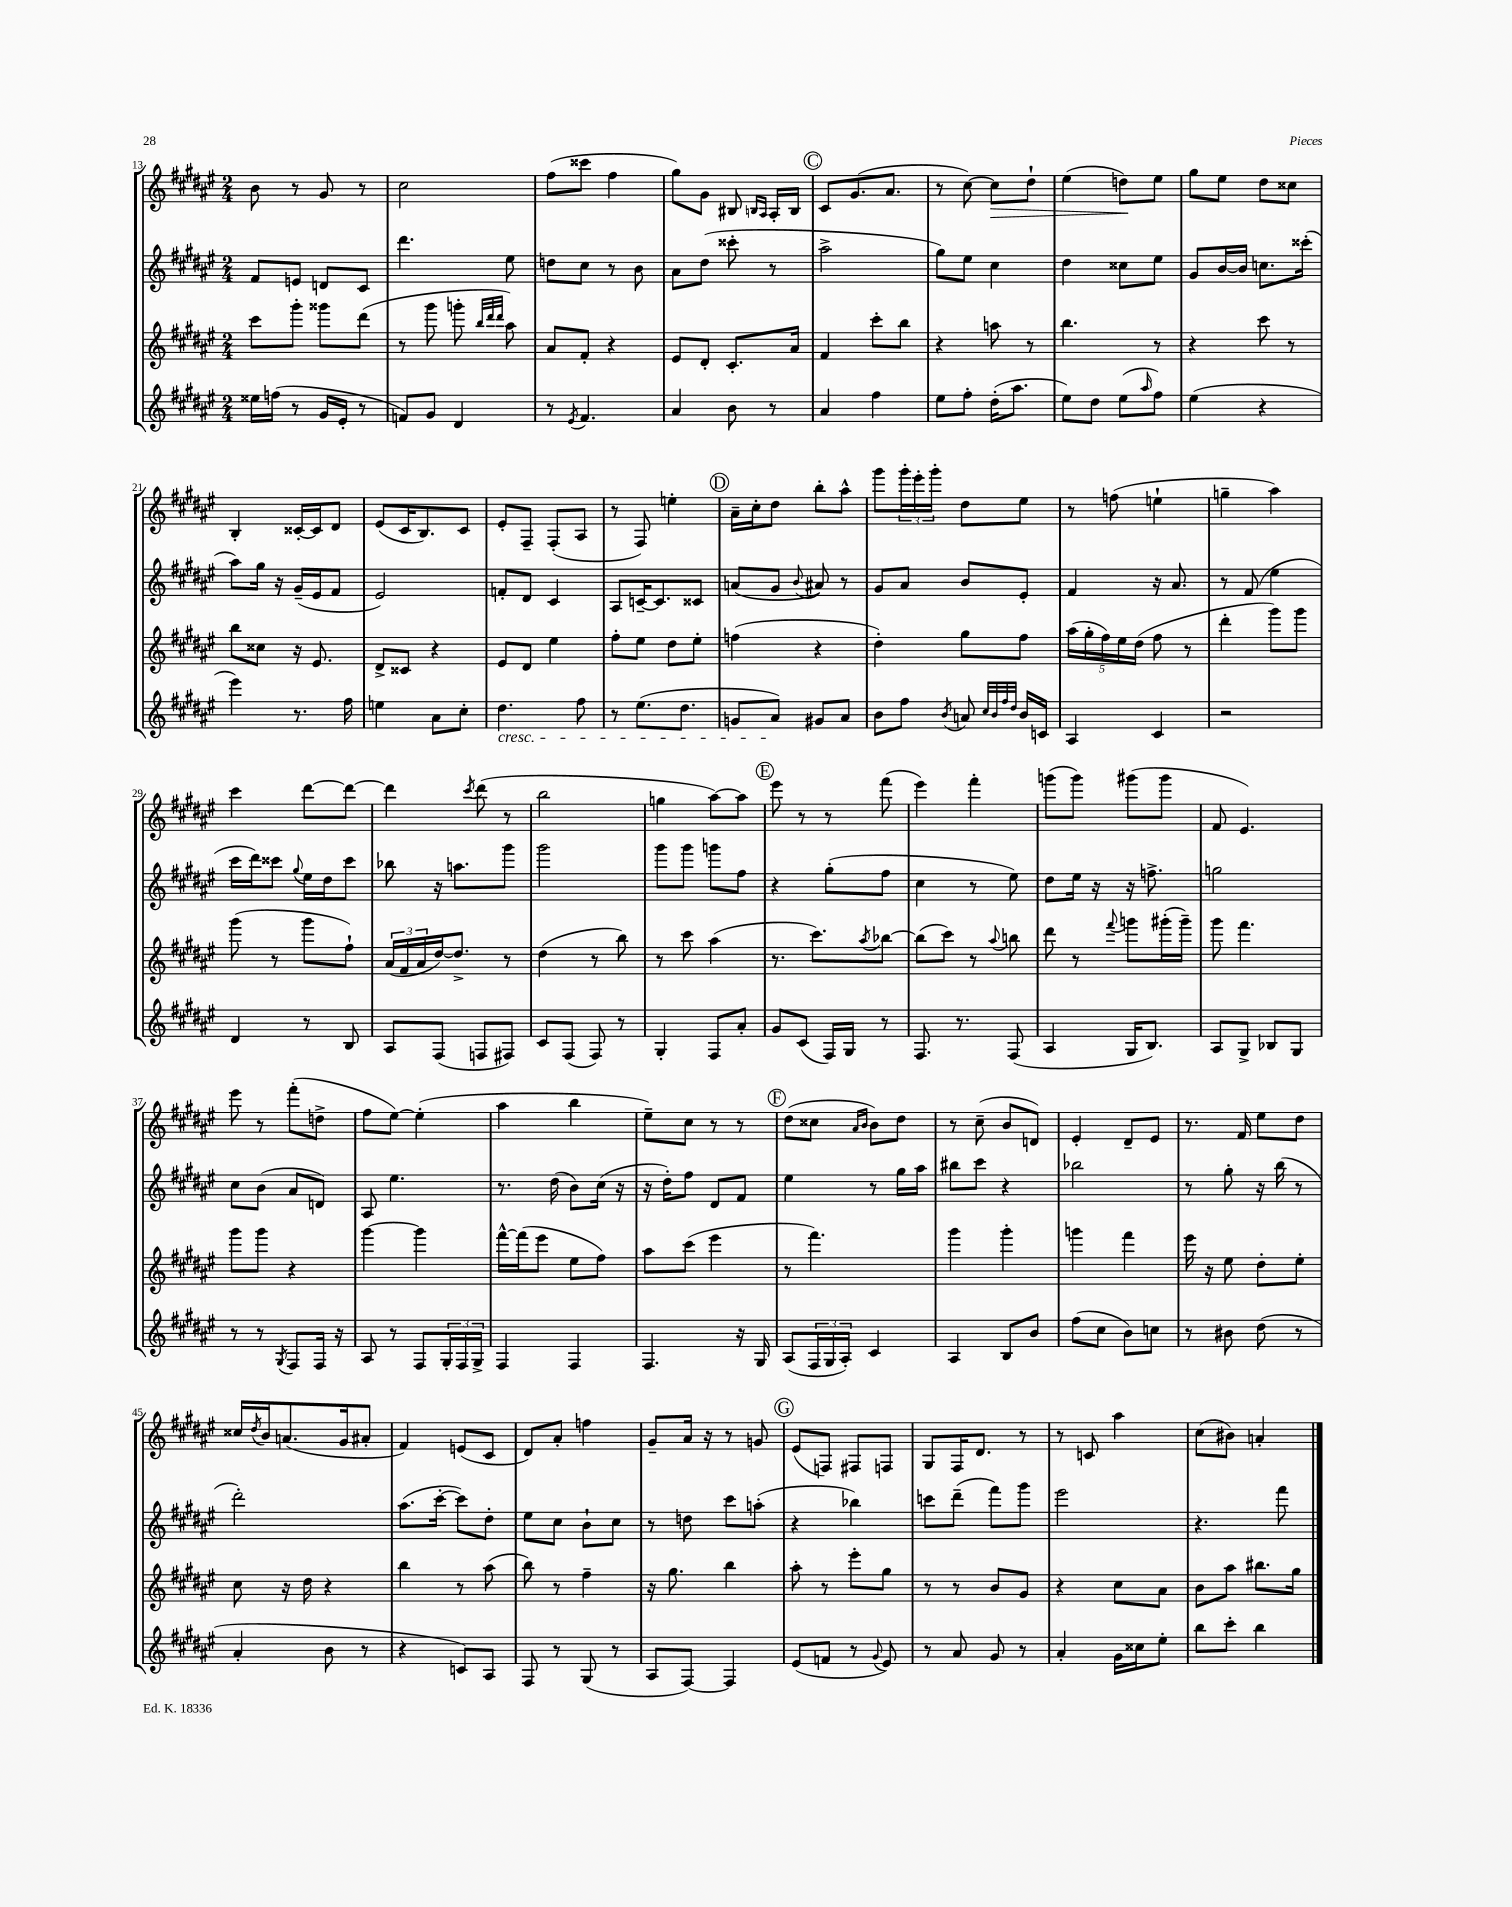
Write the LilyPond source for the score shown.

<<
\new StaffGroup <<
\new Staff = "s0" {
    \clef treble \key fis \major \numericTimeSignature \time 2/4
    b'8 r8 gis'8 r8 |
    cis''2 |
    fis''8( cisis'''8 fis''4 |
    gis''8) gis'8 bis8 \grace { b16 ais16 } ais16-. b16 |
    \mark \markup { \circle "C" } cis'8 gis'8.( ais'8. |
    r8 cis''8~) cis''8\> dis''8-! |
    eis''4( d''8\!) eis''8 |
    gis''8 eis''8 dis''8 cisis''8 |
    b4-. cisis'16~-. cisis'16 dis'8 |
    eis'8( cis'16 b8.) cis'8 |
    eis'8-. fis8-- fis8-.( ais8 |
    r8 fis8) e''4-. |
    \mark \markup { \circle "D" } ais'16-- cis''16-. dis''8 b''8-. ais''8-^ |
    gis'''8 \tuplet 3/2 { gis'''16-. eis'''16-. gis'''16-. } dis''8 eis''8 |
    r8 f''8( e''4-! |
    g''4-- ais''4) |
    cis'''4 dis'''8~ dis'''8~ |
    dis'''4 \acciaccatura { cis'''8 } dis'''8( r8 |
    b''2 |
    g''4 ais''8~) ais''8 |
    \mark \markup { \circle "E" } eis'''8 r8 r8 fis'''8( |
    eis'''4) fis'''4-. |
    g'''8( g'''8) gis'''8( gis'''8 |
    fis'8 eis'4.) |
    eis'''8 r8 fis'''8-.( d''8-> |
    fis''8 eis''8~) eis''4-.( |
    ais''4 b''4 |
    eis''8--) cis''8 r8 r8 |
    \mark \markup { \circle "F" } dis''8( cisis''8 \grace { ais'16 b'16 } b'8) dis''8 |
    r8 cis''8--( b'8 d'8) |
    eis'4-. dis'8-- eis'8 |
    r8. fis'16 eis''8 dis''8 |
    cisis''16 \acciaccatura { dis''8 } b'16 a'8.( gis'16 ais'8-. |
    fis'4) e'8( cis'8 |
    dis'8) ais'8-. f''4 |
    gis'8-- ais'16 r16 r8 g'8 |
    \mark \markup { \circle "G" } eis'8( f8) fis8 f8 |
    gis8 fis16 dis'8. r8 |
    r8 c'8 ais''4 |
    cis''8( bis'8) a'4-. \bar "|." |
}
\new Staff = "s1" {
    \clef treble \key fis \major \numericTimeSignature \time 2/4
    fis'8 e'8 d'8 cis'8 |
    dis'''4. eis''8 |
    d''8 cis''8 r8 b'8 |
    ais'8 dis''8( cisis'''8-. r8 |
    \mark \markup { \circle "C" } ais''2-> |
    gis''8) eis''8 cis''4 |
    dis''4 cisis''8 eis''8 |
    gis'8 b'16~ b'16 c''8. cisis'''16-.( |
    ais''8) gis''16 r16 gis'16--( eis'16 fis'8 |
    eis'2) |
    f'8-. dis'8 cis'4 |
    ais8 c'16~-- c'8. cisis'8 |
    \mark \markup { \circle "D" } a'8( gis'8 \appoggiatura { b'8 } ais'8) r8 |
    gis'8 ais'8 b'8 eis'8-. |
    fis'4 r16 ais'8. |
    r8 fis'8( eis''4 |
    cis'''16 dis'''16) cisis'''8 \appoggiatura { gis''8 } eis''16 dis''16 cisis'''8 |
    bes''8 r16 a''8. gis'''8 |
    gis'''2 |
    gis'''8 gis'''8 g'''8 fis''8 |
    \mark \markup { \circle "E" } r4 gis''8-.( fis''8 |
    cis''4 r8 eis''8) |
    dis''8 eis''16 r16 r16 f''8.-> |
    g''2 |
    cis''8 b'8( ais'8 d'8) |
    ais8 eis''4. |
    r8. dis''16( b'8) cis''16( r16 |
    r16 dis''16-.) fis''8 dis'8 fis'8 |
    \mark \markup { \circle "F" } eis''4 r8 gis''16 ais''16 |
    bis''8 cis'''8 r4 |
    bes''2 |
    r8 gis''8-. r16 b''16( r8 |
    dis'''2-.) |
    ais''8.( cis'''16~-. cis'''8) dis''8-. |
    eis''8 cis''8 b'8-! cis''8 |
    r8 d''8 cis'''8 a''8-.( |
    \mark \markup { \circle "G" } r4 bes''4) |
    c'''8 dis'''8--( fis'''8) gis'''8 |
    eis'''2 |
    r4. fis'''8 \bar "|." |
}
\new Staff = "s2" {
    \clef treble \key fis \major \numericTimeSignature \time 2/4
    cis'''8 gis'''8-. gisis'''8 dis'''8( |
    r8 gis'''8 g'''8-. \grace { b''32 dis'''32 dis'''32 } ais''8) |
    ais'8 fis'8-. r4 |
    eis'8 dis'8-. cis'8.-. ais'16 |
    \mark \markup { \circle "C" } fis'4 cis'''8-. b''8 |
    r4 a''8 r8 |
    b''4. r8 |
    r4 cis'''8 r8 |
    b''8 cisis''8 r16 eis'8. |
    dis'8-> cisis'8 r4 |
    eis'8 dis'8 eis''4 |
    fis''8-. eis''8 dis''8 eis''8-. |
    \mark \markup { \circle "D" } f''4( r4 |
    dis''4-.) gis''8 fis''8 |
    \tuplet 5/4 { ais''16( gis''16-. fis''16) eis''16 dis''16( } fis''8 r8 |
    dis'''4-. gis'''8) gis'''8 |
    gis'''8( r8 gis'''8 fis''8-!) |
    \tuplet 3/2 { ais'16( fis'16 ais'16 } dis''16~) dis''8.-> r8 |
    dis''4( r8 b''8) |
    r8 cis'''8 ais''4( |
    \mark \markup { \circle "E" } r8. cis'''8.) \acciaccatura { ais''8 } bes''8~ |
    bes''8( cis'''8) r8 \appoggiatura { ais''8 } b''8 |
    dis'''8 r8 \appoggiatura { fis'''8 } g'''8 gis'''16-.( gis'''16--) |
    gis'''8 fis'''4. |
    gis'''8 gis'''8 r4 |
    gis'''4~ gis'''4 |
    fis'''16~-^ fis'''16( eis'''8 eis''8 fis''8) |
    ais''8 cis'''8( eis'''4 |
    \mark \markup { \circle "F" } r8 fis'''4.) |
    gis'''4 gis'''4-. |
    g'''4 fis'''4 |
    eis'''16 r16 eis''8 dis''8-. eis''8-. |
    cis''8 r16 dis''16 r4 |
    b''4 r8 ais''8( |
    b''8) r8 fis''4-- |
    r16 gis''8. b''4 |
    \mark \markup { \circle "G" } ais''8-. r8 eis'''8-. gis''8 |
    r8 r8 b'8 gis'8 |
    r4 cis''8 ais'8 |
    b'8 ais''8 bis''8. gis''16 \bar "|." |
}
\new Staff = "s3" {
    \clef treble \key fis \major \numericTimeSignature \time 2/4
    eisis''16 f''16( r8 gis'16 eis'16-. r8 |
    f'8) gis'8 dis'4 |
    r8 \acciaccatura { eis'8 } fis'4. |
    ais'4 b'8 r8 |
    \mark \markup { \circle "C" } ais'4 fis''4 |
    eis''8 fis''8-. dis''16-.( ais''8. |
    eis''8) dis''8 eis''8( \grace { ais''16 } fis''8) |
    eis''4( r4 |
    eis'''4) r8. fis''16 |
    e''4 ais'8 cis''8-. |
    dis''4.\cresc fis''8 |
    r8 eis''8.( dis''8. |
    \mark \markup { \circle "D" } g'8 ais'8\!) gis'8 ais'8 |
    b'8 fis''8 \acciaccatura { b'8 } a'8 \grace { cis''32 b'32 fis''32 dis''32 } b'16 c'16 |
    ais4 cis'4 |
    r2 |
    dis'4 r8 b8 |
    ais8 fis8( f8 fis8) |
    cis'8 fis8( fis8) r8 |
    gis4-. fis8 ais'8-. |
    \mark \markup { \circle "E" } gis'8 cis'8( fis16) gis16 r8 |
    fis8. r8. fis8( |
    ais4 gis16 b8.) |
    ais8 gis8-> bes8 gis8 |
    r8 r8 \acciaccatura { gis8 } fis8 fis16 r16 |
    ais8 r8 fis8 \tuplet 3/2 { gis16-. fis16 gis16-> } |
    fis4 fis4 |
    fis4. r16 gis16 |
    \mark \markup { \circle "F" } ais8( \tuplet 3/2 { fis16 gis16 ais16-.) } cis'4 |
    ais4 b8 b'8 |
    fis''8( cis''8 b'8) c''8 |
    r8 bis'8 dis''8( r8 |
    ais'4-. b'8 r8 |
    r4 c'8) ais8 |
    fis8 r8 gis8( r8 |
    ais8 fis8~) fis4 |
    \mark \markup { \circle "G" } eis'8( f'8 r8 \appoggiatura { gis'8 } eis'8) |
    r8 ais'8 gis'8 r8 |
    ais'4-. gis'16 cisis''16 eis''8-. |
    b''8 cis'''8-. b''4 \bar "|." |
}
>>
>>
\layout { \context { \Score currentBarNumber = #13 } }
